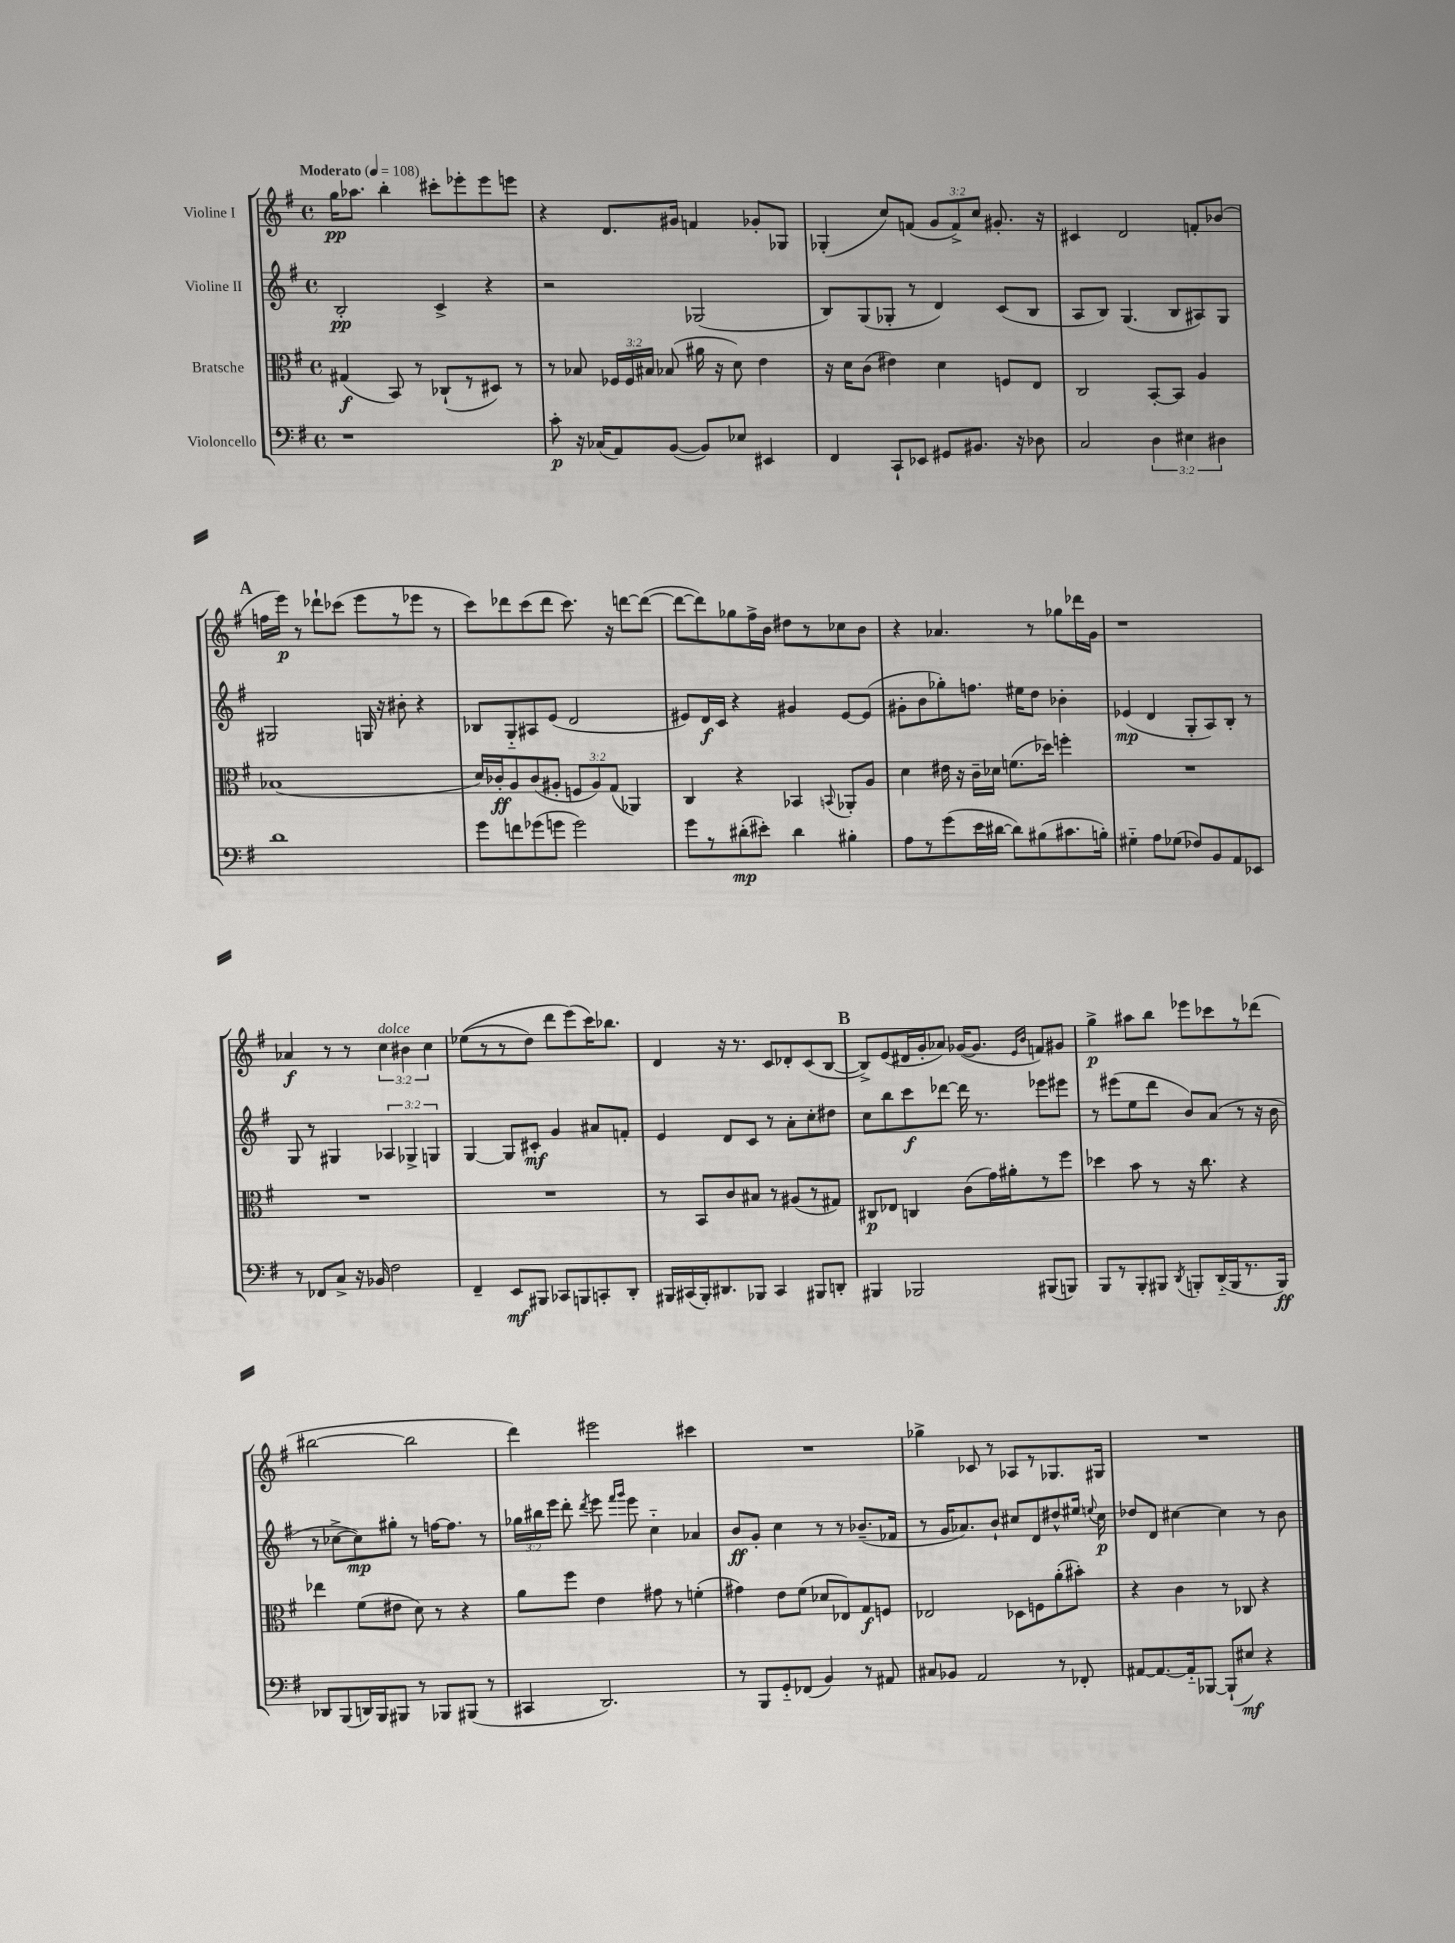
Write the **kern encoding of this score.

**kern	**dynam	**kern	**dynam	**kern	**dynam	**kern	**dynam
*part4	*part4	*part3	*part3	*part2	*part2	*part1	*part1
*staff4	*staff4	*staff3	*staff3	*staff2	*staff2	*staff1	*staff1
*I"Violoncello	*	*I"Bratsche	*	*I"Violine II	*	*I"Violine I	*
*clefF4	*	*clefC3	*	*clefG2	*	*clefG2	*
*k[f#]	*	*k[f#]	*	*k[f#]	*	*k[f#]	*
*M4/4	*	*M4/4	*	*M4/4	*	*M4/4	*
*met(c)	*	*met(c)	*	*met(c)	*	*met(c)	*
*MM108	*	*MM108	*	*MM108	*	*MM108	*
=1	=1	=1	=1	=1	=1	=1	=1
!	!	!	!	!	!	!LO:TX:a:B:t=Moderato	!
1r	.	(4G#X/	f	2B'/	pp	16gg\KL	pp
.	.	.	.	.	.	8.aa-X\J	.
.	.	8BB/)	.	.	.	4bb'\	.
.	.	8r	.	.	.	.	.
.	.	(8C-X`/L	.	4c^/	.	8ccc#X'\L	.
.	.	8r	.	.	.	8eee-X'\	.
.	.	8D#X/J)	.	4r	.	8eee-\	.
.	.	8r	.	.	.	8eeen\J	.
=2	=2	=2	=2	=2	=2	=2	=2
8c'\	p	8r	.	2r	.	4r	.
16r	.	8B-X/	.	.	.	.	.
(16C-X/KL	.	.	.	.	.	.	.
8AA/)	.	24F-X/LL	.	.	.	8.d/L	.
.	.	24F-/	.	.	.	.	.
.	.	24B#X/JJ	.	.	.	.	.
([8BB/J	.	(8B-X/	.	.	.	.	.
.	.	.	.	.	.	16g#X/Jk	.
8BB/L])	.	16a#X\	.	(2G-X/	.	4fn/	.
.	.	16r	.	.	.	.	.
8E-X/J	.	8d\)	.	.	.	.	.
4EE#X/	.	4e\	.	.	.	8g-X'/L	.
.	.	.	.	.	.	8G-X/J	.
=3	=3	=3	=3	=3	=3	=3	=3
4FF#/	.	16r	.	8B/L)	.	(4G-X'/	.
.	.	16d\KL	.	.	.	.	.
.	.	(8c\J	.	(8G/	.	.	.
8CC`/L	.	4e#X\)	.	8G-X'/J	.	8cc/L)	.
8EE-X/J	.	.	.	8r	.	(8fn/J	.
8GG#X/L	.	4d\	.	4d/)	.	12g/L	.
.	.	.	.	.	.	12f^/)	.
8.BB#X/J	.	.	.	.	.	.	.
.	.	.	.	.	.	12cc/J	.
.	.	8Fn/L	.	(8c/L	.	8.g#X'/	.
16r	.	.	.	.	.	.	.
8D-X\	.	8E/J	.	8B/J	.	.	.
.	.	.	.	.	.	16r	.
=4	=4	=4	=4	=4	=4	=4	=4
2C/	.	2C/	.	8A/L	.	4c#X/	.
.	.	.	.	8B/J)	.	.	.
.	.	.	.	(4.G/	.	2d/	.
6D\	.	[8BB'/L	.	.	.	.	.
.	.	8BB/J]	.	8B/L	.	.	.
6E#X\	.	.	.	.	.	.	.
.	.	4A/	.	8A#X/)	.	8fn'/L	.
6D#X\	.	.	.	.	.	.	.
.	.	.	.	8G/J	.	(8b-X/J	.
!!LO:LB:g=z
!!LO:REH:place=s1:t=A
=5	=5	=5	=5	=5	=5	=5	=5
1d	.	(1B-X	.	2G#X/	.	16ffn\LL	.
.	.	.	.	.	.	16eee\JJ)	p
.	.	.	.	.	.	8r	.
.	.	.	.	.	.	8ddd-X`\L	.
.	.	.	.	.	.	(8ccc-X\J	.
.	.	.	.	16Gn/	.	8eee\L	.
.	.	.	.	16r	.	.	.
.	.	.	.	8b#X'\	.	8r	.
.	.	.	.	4r	.	8eee-X\J	.
.	.	.	.	.	.	8r	.
=6	=6	=6	=6	=6	=6	=6	=6
8g\L	.	16d/LL)	.	8B-X/L	.	8ccc\L)	.
.	.	16c-X'/J	ff	.	.	.	.
8fn\	.	8A/	.	8G/	.	8ddd-X\	.
(8g-X\	.	(8c-/	.	8A#X/	.	(8ccc\	.
8gn\J	.	8A#X'/J	.	(8e/J	.	8ddd-\J	.
2g\)	.	12Fn/L	.	2d/	.	8.ccc\)	.
.	.	12A#/)	.	.	.	.	.
.	.	(12G/J	.	.	.	.	.
.	.	.	.	.	.	16r	.
.	.	4AA-X/)	.	.	.	[8dddn\L	.
.	.	.	.	.	.	(8ddd\J_	.
=7	=7	=7	=7	=7	=7	=7	=7
8g\L	.	4C/	.	8e#X/L)	.	8ddd\L_	.
8r	.	.	.	16d/L	f	8ddd\])	.
.	.	.	.	16c/JJ	.	.	.
(8d#X'\	mp	4r	.	4r	.	8gg-X\	.
8e#X'\J)	.	.	.	.	.	16ff#^\L	.
.	.	.	.	.	.	16b\JJ	.
4d#\	.	4BB-X/	.	4g#X/	.	8dd#X\L	.
.	.	.	.	.	.	8r	.
.	.	8qqBBn/	.	.	.	.	.
4B#X'\	.	8AA-X'/L	.	[8e#/L	.	8cc-X\	.
.	.	8A/J	.	(8e#/J]	.	8b\J	.
=8	=8	=8	=8	=8	=8	=8	=8
8A\L	.	4d\	.	8g#X'\L	.	4r	.
8r	.	.	.	8b\	.	.	.
(8g\	.	16e#X\	.	8gg-X'\)	.	4.a-X/	.
.	.	16r	.	.	.	.	.
16e\L	.	16c~\LL	.	8.ffn\J	.	.	.
[16d#X\JJ	.	16d-X\JJ	.	.	.	.	.
8d#\L])	.	(8.fn\L	.	.	.	.	.
.	.	.	.	16ee#X\KL	.	.	.
(8B#X\	.	.	.	8dd\J	.	8r	.
.	.	16dd-X\Jk)	.	.	.	.	.
8.c#X\	.	4ffn'\	.	4b-X'\	.	8gg-X\L	.
.	.	.	.	.	.	16ddd-X\L	.
16Bn'\Jk)	.	.	.	.	.	16g\JJ	.
=9	=9	=9	=9	=9	=9	=9	=9
4G#X\	.	1r	.	(4e-X/	mp	1r	.
8A\L	.	.	.	4d/	.	.	.
(8G-X\J	.	.	.	.	.	.	.
8F-X/L)	.	.	.	8G'/L	.	.	.
8BB/	.	.	.	8A/)	.	.	.
8AA/	.	.	.	8B'/J	.	.	.
8EE-X/J	.	.	.	8r	.	.	.
!!LO:LB:g=z
=10	=10	=10	=10	=10	=10	=10	=10
8r	.	1r	.	8G/	.	4a-X/	f
8FF-X/L	.	.	.	8r	.	.	.
8C^/J	.	.	.	4G#X/	.	8r	.
16r	.	.	.	.	.	8r	.
16BB-X/	.	.	.	.	.	.	.
!	!	!	!	!	!	!LO:TX:a:i:t=dolce	!
2F#\	.	.	.	6A-X/	.	6cc\	.
.	.	.	.	6G-X^/	.	6b#X\	.
.	.	.	.	6Gn/	.	6cc\	.
=11	=11	=11	=11	=11	=11	=11	=11
4FF#~/	.	1r	.	[4G/	.	((8ee-X\L	.
.	.	.	.	.	.	8r	.
8EE/L	mf	.	.	8G/L]	.	8r	.
8BBB#X/J	.	.	.	8c#X'/J	mf	8dd\J)	.
8CC-X/L	.	.	.	4g/	.	8ddd\L	.
8BBBn/	.	.	.	.	.	(8eee\)	.
8CCn'/	.	.	.	8a#X/L	.	16ccc\K)	.
.	.	.	.	.	.	8.bb-X\J	.
8DD'/J	.	.	.	8fn'/J	.	.	.
=12	=12	=12	=12	=12	=12	=12	=12
16BBB#X/LL	.	8r	.	4e/	.	4d/	.
(16CC#X/	.	.	.	.	.	.	.
16BBB#'/J)	.	8BB/L	.	.	.	.	.
8.DD#X/	.	.	.	.	.	.	.
.	.	8c/	.	8d/L	.	16r	.
.	.	.	.	.	.	8.r	.
8BBB-X/J	.	8B#X/J	.	8c/J	.	.	.
4CC#/	.	8r	.	8r	.	8c/L	.
.	.	(8A#X/L	.	8a'\L	.	8d-X'/	.
8BBB#X/L	.	8r	.	8cc'\	.	(8c/	.
8DDn'/J	.	8G#X/J)	.	8dd#X\J	.	[8B/J	.
!!LO:REH:place=s1:t=B
=13	=13	=13	=13	=13	=13	=13	=13
4BBB#X/	.	8C#X/L	p	8cc\L	.	8B^/L])	.
.	.	8E-X/J	.	8bb\	.	(8e/	.
2BBB-X/	.	4Cn/	.	8ccc\	f	16d#X/L	.
.	.	.	.	.	.	16g'/J	.
.	.	.	.	[8ddd-X\J	.	8a-X/J)	.
.	.	(8c\L	.	16ddd-\]	.	([16g-X/KL	.
.	.	.	.	8.r	.	8.g-/J]	.
.	.	16g\L)	.	.	.	.	.
.	.	16a#X'\J	.	.	.	.	.
.	.	.	.	.	.	16qqe/LL	.
.	.	.	.	.	.	16qqb/JJ	.
(8BBB#X/L	.	8r	.	8eee-X\L	.	8fn/L)	.
8BBBn/J)	.	8ff#\J	.	8eee#X\J	.	8g#X/J	.
=14	=14	=14	=14	=14	=14	=14	=14
8BBB/L	.	4dd-X\	.	8r	.	4gg^\	p
8r	.	.	.	(8eee#X\L	.	.	.
8BBB'/	.	8b\	.	8ee\	.	8aa#X\L	.
8BBB#X/J	.	8r	.	8ddd\J	.	8bb\J	.
8qDD/	.	.	.	.	.	.	.
8BBBn'/L	.	16r	.	8b/L)	.	8eee-X\L	.
.	.	8.cc\	.	.	.	.	.
(16DD/L	.	.	.	(8a/J	.	8ccc-X\	.
16BBB/J	.	.	.	.	.	.	.
8.r	.	4r	.	8r	.	8r	.
.	.	.	.	16r	.	(8ddd-X\J	.
16BBB/Jk)	ff	.	.	16b\	.	.	.
!!LO:LB:g=z
=15	=15	=15	=15	=15	=15	=15	=15
8DD-X/L	.	4ee-X\	.	8r	.	[2bb#X\	.
(8BBB/	.	.	.	[8cc-X^\L	.	.	.
16DDn/L)	.	(8f#\L	.	8cc-\])	mp	.	.
16BBB/J	.	.	.	.	.	.	.
8BBB#X/J	.	8e#X\J	.	8gg#X'\J	.	.	.
8r	.	8d\)	.	8r	.	2bb#\]	.
8BBB-X/L	.	8r	.	[16ffn\KL	.	.	.
.	.	.	.	8.ff\J]	.	.	.
(8BBB#X/J	.	4r	.	.	.	.	.
8r	.	.	.	8r	.	.	.
=16	=16	=16	=16	=16	=16	=16	=16
4CC#X/	.	8a\L	.	24gg-X\LL	.	4ddd\)	.
.	.	.	.	24bb#X\	.	.	.
.	.	.	.	24eee\JJ	.	.	.
.	.	8ff#\J	.	8ddd'\	.	.	.
.	.	.	.	8qddd/	.	.	.
2.DD/)	.	4e\	.	8eee\	.	2eee#X\	.
.	.	.	.	16qqfff#/LL	.	.	.
.	.	.	.	16qqggg/JJ	.	.	.
.	.	.	.	8eee\	.	.	.
.	.	8g#X\	.	4cc\	.	.	.
.	.	8r	.	.	.	.	.
.	.	(4fn'\	.	4a-X/	.	4ccc#X\	.
=17	=17	=17	=17	=17	=17	=17	=17
8r	.	4g#X\)	.	8b/L	ff	1r	.
8BBB/L	.	.	.	8g'/J	.	.	.
8GG/	.	8e\L	.	4cc\	.	.	.
(8FF-X/J	.	(8f#\J	.	.	.	.	.
4BB/)	.	8d-X/L	.	8r	.	.	.
.	.	8E-X/)	.	8r	.	.	.
8r	.	8G/	f	(8.b-X~/L	.	.	.
8AA#X/	.	8Fn/J	.	.	.	.	.
.	.	.	.	16f-X/Jk	.	.	.
=18	=18	=18	=18	=18	=18	=18	=18
8C#X/L	.	2E-X/	.	8r	.	4gg-X^\	.
8BB-X/J	.	.	.	16g/KL	.	.	.
.	.	.	.	8.a-X/)	.	.	.
2AA/	.	.	.	.	.	8c-X/	.
.	.	.	.	8b`/J	.	8r	.
.	.	8D-X\L	.	8cc#X/L	.	8A-X/L	.
.	.	8Fn\	.	8d/	.	8r	.
8r	.	(8a'\	.	8dd#X^^/	.	8.G-X/	.
8FF-X'/	.	8b#X'\J)	.	16ee#X/Jk	.	.	.
.	.	.	.	8qqeen/	.	.	.
.	.	.	.	16cc#\	p	16G#X/Jk	.
=19	=19	=19	=19	=19	=19	=19	=19
[8AA#X/L	.	4r	.	8dd-X/L	.	1r	.
8.AA#/_	.	.	.	8d/J	.	.	.
.	.	4c\	.	[4cc#X\	.	.	.
16AA#/k]	.	.	.	.	.	.	.
[8BBB-X/J	.	.	.	.	.	.	.
(8BBB-`/L]	.	8r	.	4cc#\]	.	.	.
8E#X/J)	mf	8C-X/	.	.	.	.	.
4r	.	4r	.	8r	.	.	.
.	.	.	.	8b\	.	.	.
==	==	==	==	==	==	==	==
*-	*-	*-	*-	*-	*-	*-	*-
